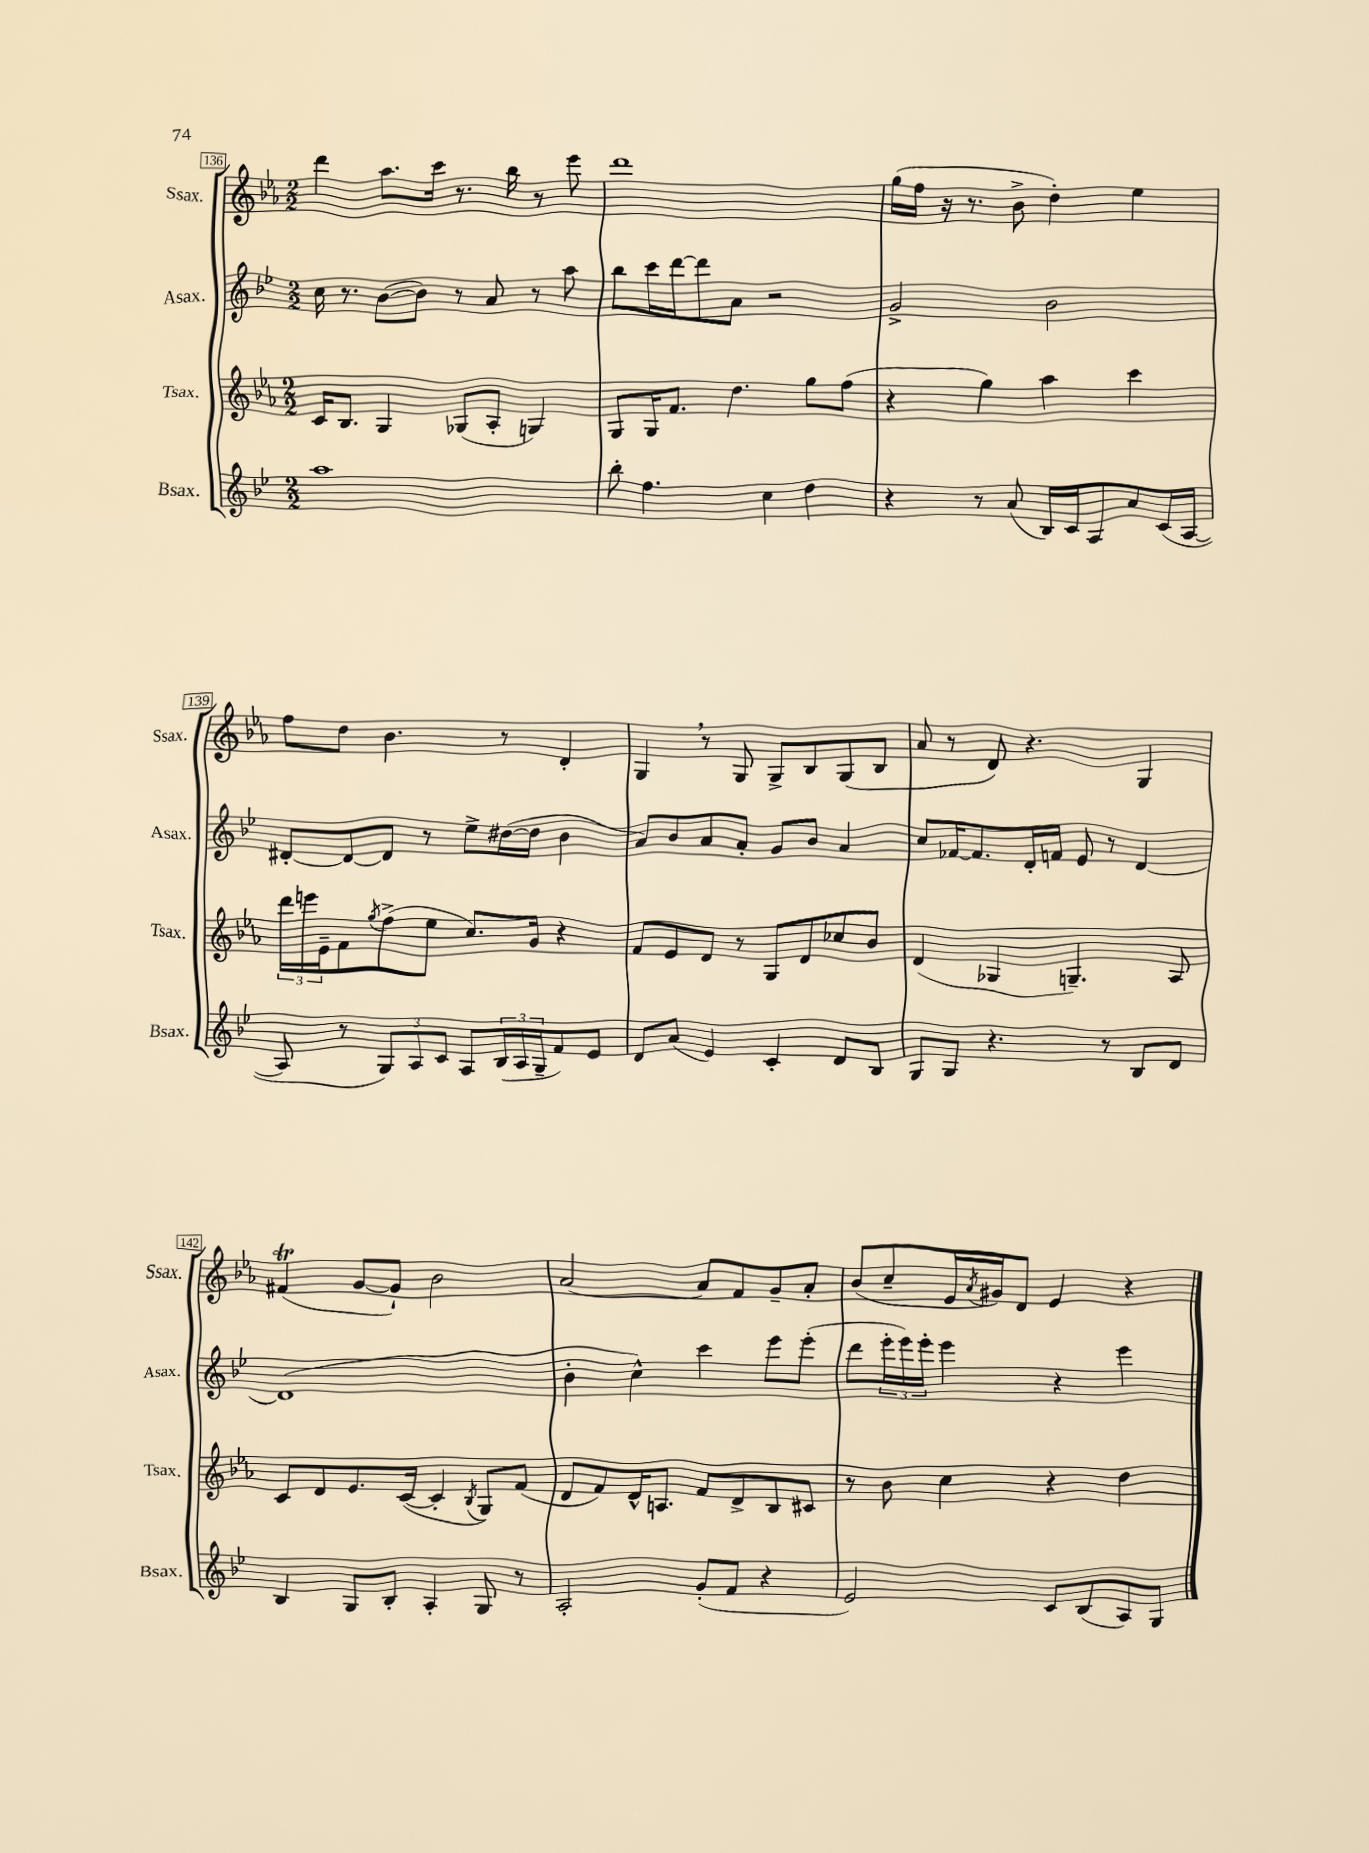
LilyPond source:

<<
\new StaffGroup <<
\new Staff = "s0" \with { instrumentName = "Ssax." shortInstrumentName = "Ssax." } {
    \clef treble \key ees \major \numericTimeSignature \time 2/2
    d'''4 aes''8. c'''16 r8. bes''16 r8 ees'''8 |
    d'''1 |
    g''16( f''16 r16 r8. bes'8-> d''4-.) ees''4 |
    f''8 d''8 bes'4. r8 d'4-. |
    g4 \breathe r8 g8 g8-> bes8 g8( bes8 |
    aes'8 r8 d'8) r4. g4 |
    fis'4\trill( g'8~ g'8-!) bes'2 |
    aes'2~ aes'8 f'8 g'8-- aes'8-. |
    bes'8( c''8-- ees'16 \acciaccatura { aes'8 } gis'16) d'8 ees'4 r4 \bar "|." |
}
\new Staff = "s1" \with { instrumentName = "Asax." shortInstrumentName = "Asax." } {
    \clef treble \key bes \major \numericTimeSignature \time 2/2
    c''16 r8. bes'8~( bes'8) r8 a'8 r8 a''8 |
    bes''8 c'''16 d'''16~ d'''8 a'8 r2 |
    g'2-> bes'2 |
    dis'8~-. dis'8~ dis'8 r8 ees''8-> dis''16~( dis''16 bes'4 |
    a'8) bes'8 a'8 a'8-. g'8 bes'8 a'4 |
    c''8 fes'16~ fes'8. d'16-. f'16 ees'8 r8 d'4~ |
    d'1( |
    bes'4-. c''4-^) c'''4 ees'''8 ees'''8-.( |
    d'''8 \tuplet 3/2 { ees'''16-. ees'''16) ees'''16-. } ees'''4 r4 ees'''4 \bar "|." |
}
\new Staff = "s2" \with { instrumentName = "Tsax." shortInstrumentName = "Tsax." } {
    \clef treble \key ees \major \numericTimeSignature \time 2/2
    c'16 bes8. g4 ges8( aes8-. g4) |
    g8 g16 f'8. d''4. g''8 f''8( |
    r4 g''4) aes''4 c'''4 |
    \tuplet 3/2 { d'''16 e'''16 ees'16-- } f'8 \acciaccatura { g''8 } f''8->( ees''8 c''8.) g'16 r4 |
    f'8 ees'8 d'8 r8 g8 d'8 ces''8 bes'8 |
    d'4( ges4 g4.--) aes8 |
    c'8 d'8 ees'8. c'16~( c'4-. \acciaccatura { bes8 } g8) f'8( |
    d'8 f'8) d'16-^ a8. f'8 d'8-> bes8 cis'8 |
    r8 bes'8 c''4 r4 d''4 \bar "|." |
}
\new Staff = "s3" \with { instrumentName = "Bsax." shortInstrumentName = "Bsax." } {
    \clef treble \key bes \major \numericTimeSignature \time 2/2
    a''1 |
    bes''8-. f''4. c''4 d''4 |
    r4 r8 a'8( bes16) c'16 a8 a'8 c'16( a16~ |
    a8 r8 \tuplet 3/2 { g8) a8 c'8 } a8 \tuplet 3/2 { bes16( a16 g16-- } f'8) ees'8 |
    d'8 a'8( ees'4) c'4-. d'8 bes8 |
    g8 g8 r4. r8 bes8 d'8 |
    bes4 g8 bes8-. a4-. g8 r8 |
    a2-. g'8-.( f'8 r4 |
    ees'2) c'8 bes8( a8) g8 \bar "|." |
}
>>
>>
\layout { \context { \Score currentBarNumber = #136 \override BarNumber.stencil = #(make-stencil-boxer 0.1 0.3 ly:text-interface::print) } }
